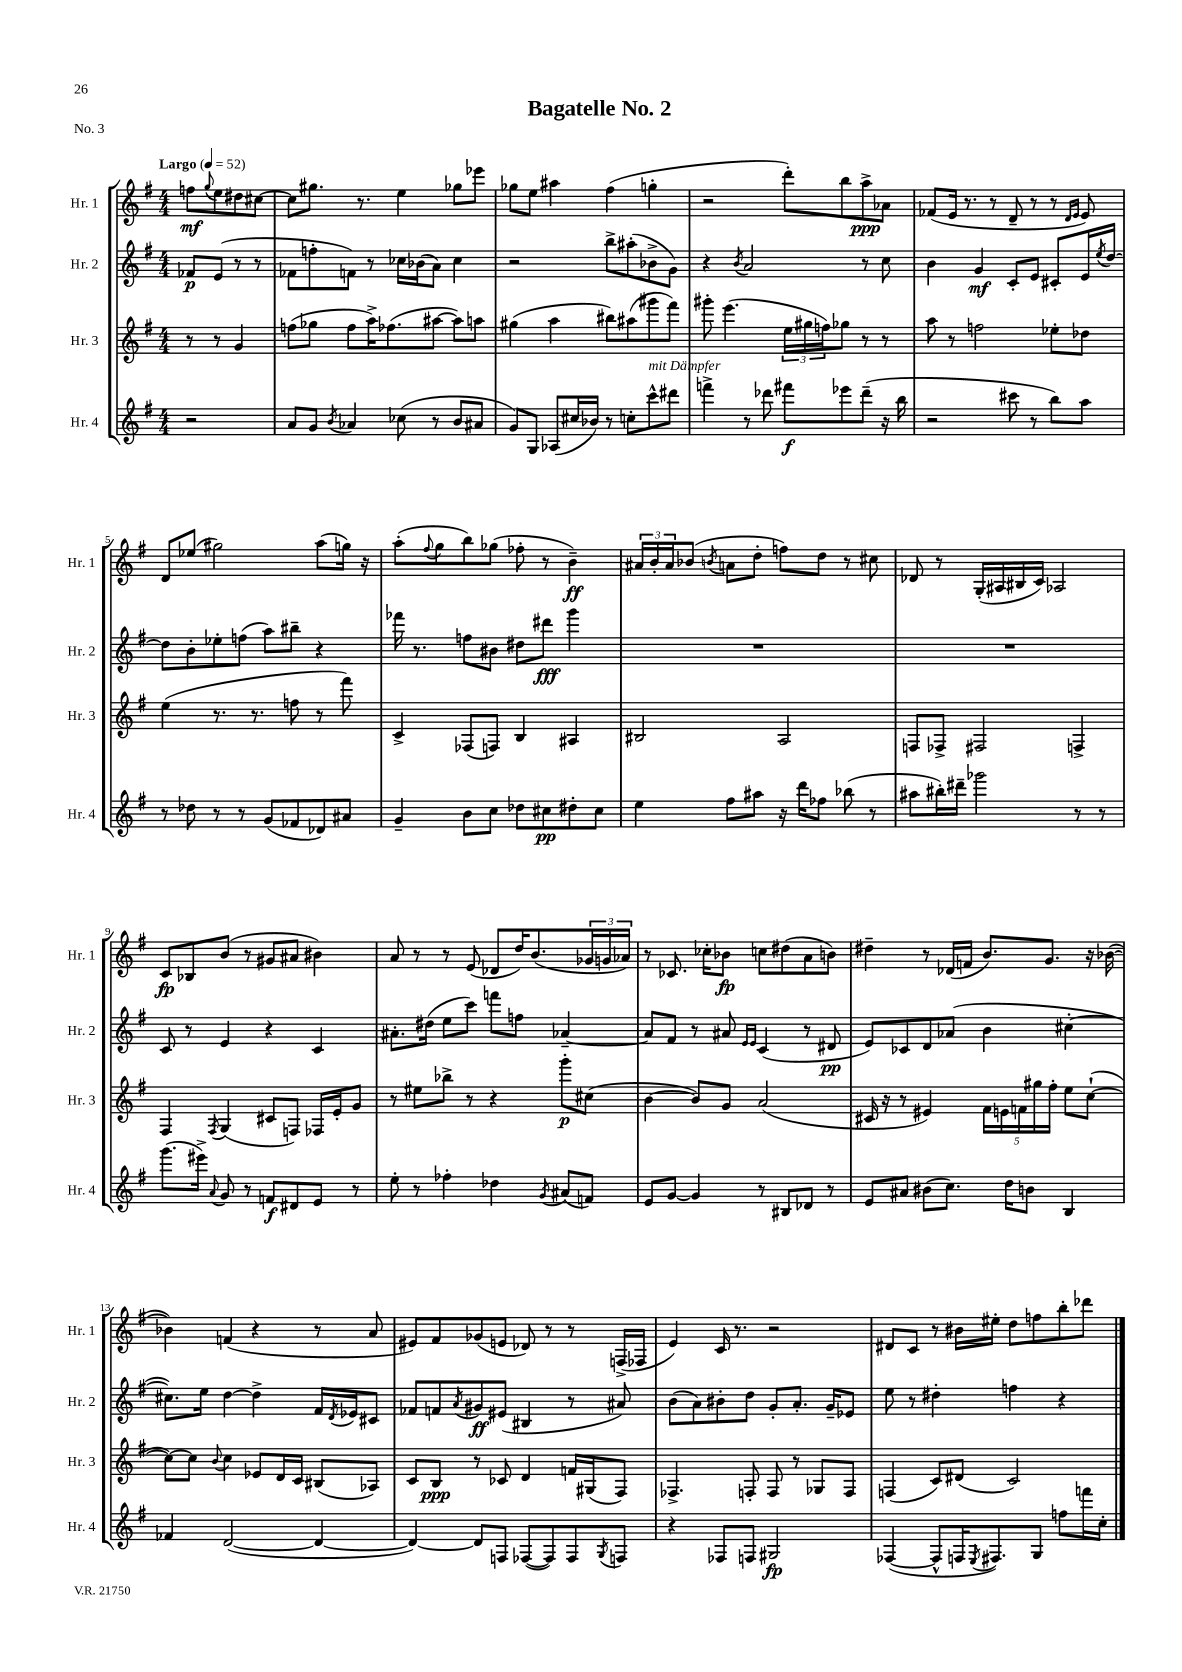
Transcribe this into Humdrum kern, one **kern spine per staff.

**kern	**kern	**kern	**kern
*staff4	*staff3	*staff2	*staff1
*clefG2	*clefG2	*clefG2	*clefG2
*k[f#]	*k[f#]	*k[f#]	*k[f#]
*M4/4	*M4/4	*M4/4	*M4/4
*MM52	*MM52	*MM52	*MM52
2r	8r	8f-	8ff
.	.	.	8qqgg
.	8r	(8e	8ee
.	4g	8r	8dd#
.	.	8r	[8cc#
=	=	=	=
8a	(8ff	8f-	8cc#]
8g	8gg-	8ff'	8.gg#
8qb	.	.	.
4a-	8ff	8f)	.
.	.	.	8.r
.	16aa^)	8r	.
.	(8.ff-	.	.
(8cc-	.	16cc-	4ee
.	.	(16b-	.
8r	[8aa#	8a)	.
8b	8aa#])	4cc-	8gg-
8a#	8aa	.	8eee-
=	=	=	=
8g)	(4gg#	2r	8gg-
8G	.	.	8ee
(8A-	4aa	.	4aa#
16cc#	.	.	.
16b-)	.	.	.
8r	8bb#)	8bb^	(4ff#
8cc'	(8aa#	(8aa#'	.
8ccc^^	8ggg#	8b-^	4gg'
8ddd#	8fff#)	8g)	.
=	=	=	=
4fff^	8ggg#'	4r	2r
.	(4.eee	.	.
.	.	8qb	.
8r	.	2a	.
8ddd-	.	.	.
8fff#	24ee	.	8ddd')
.	24gg#	.	.
.	24ff)	.	.
8eee-	8gg-	.	8bb
(8ddd-~	8r	8r	8aa^
16r	8r	8cc	8a-
16bb	.	.	.
=	=	=	=
2r	8aa	4b	(8f-
.	8r	.	16e
.	.	.	8.r
.	2ff	4g	.
.	.	.	8r
8ccc#	.	8c'	8d~
8r	.	8e	8r
8bb)	8ee-'	8c#'	8r
.	.	.	16qqd
.	.	.	16qqe
8aa	8dd-	16e	8e)
.	.	8qee	.
.	.	[16dd	.
=	=	=	=
8r	(4ee	8dd]	8d
8dd-	.	8b'	(8ee-
8r	8.r	8ee-'	2gg#)
8r	.	(8ff	.
.	8.r	.	.
(8g	.	8aa)	.
8f-	8ff	8bb#~	.
8d-)	8r	4r	(8aa
8a#	8fff#)	.	16gg)
.	.	.	16r
=	=	=	=
4g~	4c^	16fff-	(8aa'
.	.	8.r	.
.	.	.	8qqff#
.	.	.	8gg
8b	(8F-	8ff	8bb)
8cc	8F)	8b#	(8gg-
8dd-	4B	8dd#	8ff-'
8cc#	.	8ddd#	8r
8dd#'	4A#	4ggg	4b~)
8cc#	.	.	.
=	=	=	=
4ee	2B#	1r	24a#
.	.	.	24b'
.	.	.	24a#
.	.	.	(8b-
.	.	.	8qb
8ff#	.	.	8a
8aa#	.	.	8dd'
16r	2A	.	8ff)
16ddd	.	.	.
8ff-	.	.	8dd
(8bb-	.	.	8r
8r	.	.	8cc#
=	=	=	=
8aa#	8F	1r	8d-
16bb#')	8F-^	.	8r
16ddd#~	.	.	.
2ggg-	2F#	.	(16G'
.	.	.	16A#
.	.	.	16B#
.	.	.	16c)
.	.	.	2A-
8r	4F^	.	.
8r	.	.	.
=	=	=	=
(8.ggg	4F#	8c	8c
.	.	8r	8B-
16eee#^)	.	.	.
8qqa	8qF#	.	.
8g	(4G	4e	(8b
8r	.	.	8r
8f	8c#	4r	8g#
8d#	8F)	.	8a#
8e	16F-	4c	4b#)
.	16e'	.	.
8r	8g	.	.
=	=	=	=
8ee'	8r	8.a#'	8a
8r	8ee#	.	8r
.	.	(16dd#	.
4ff-'	8bb-^	8ee	8r
.	8r	8ccc)	(8e
4dd-	4r	8fff	8d-
.	.	8ff	16dd)
.	.	.	(8.b
8qg	.	.	.
(8a#	8ggg'	[4a-~	.
8f)	(8cc#	.	24g-
.	.	.	24g
.	.	.	24a-)
=	=	=	=
8e	[4b	8a-]	8r
[8g	.	8f#	8.c-
4g]	8b])	8r	.
.	.	.	16cc-'
.	8g	8a#	8b-
.	.	16qqe	.
.	.	16qqe	.
8r	(2a	(4c	8cc
8B#	.	.	(8dd#
8d-	.	8r	8a
8r	.	8d#	8b)
=	=	=	=
8e	16c#	8e)	4dd#~
.	16r	.	.
8a#	8r	8c-	.
(8b#	4e#)	8d	8r
8.cc)	.	(8a-	(16d-
.	.	.	16f
.	20f#	4b	8.b)
.	20e	.	.
16dd	.	.	.
.	20f	.	.
8b	.	.	.
.	20gg#	.	.
.	.	.	8.g
.	20ff#'	.	.
4B	8ee	[4cc#'	.
.	([8cc`	.	16r
.	.	.	([16b-
=	=	=	=
4f-	8cc_)	8.cc#])	4b-])
.	8cc]	.	.
.	.	16ee	.
.	8qqb	.	.
([2d	4cc	[4dd	(4f
.	8e-	4dd^]	4r
.	16d	.	.
.	16c	.	.
4d_	(8B#	16f#	8r
.	.	8qd	.
.	.	16e-	.
.	8A-)	8c#	8a
=	=	=	=
4d_)	8c	8f-	8e#)
.	8B	8f	8f#
.	.	8qa	.
8d]	8r	8g#	(8g-
8F	8c-	(8e#	8e
([8F-	4d	4B#	8d-)
8F-])	.	.	8r
8F-	16f	8r	8r
.	(16G#	.	.
8qG	.	.	.
8F	8F#)	8a#)	(16F^
.	.	.	16F-
=	=	=	=
4r	4.F-^	(8b	4e)
.	.	8a)	.
8F-	.	8b#'	16c
.	.	.	8.r
8F	8F'	8dd	.
2G#	8F	8g'	2r
.	8r	8.a'	.
.	8G-	.	.
.	.	16g~	.
.	8F	8e-	.
=	=	=	=
([4F-	(4F	8ee	8d#
.	.	8r	8c
8F-^^]	8c)	4dd#'	8r
16F	(8d#	.	16b#
8qE	.	.	.
8.F#)	.	.	16ee#'
.	2c)	4ff	8dd
8G	.	.	8ff
8ff	.	4r	8bb'
16fff	.	.	8ddd-
16cc'	.	.	.
==	==	==	==
*-	*-	*-	*-
